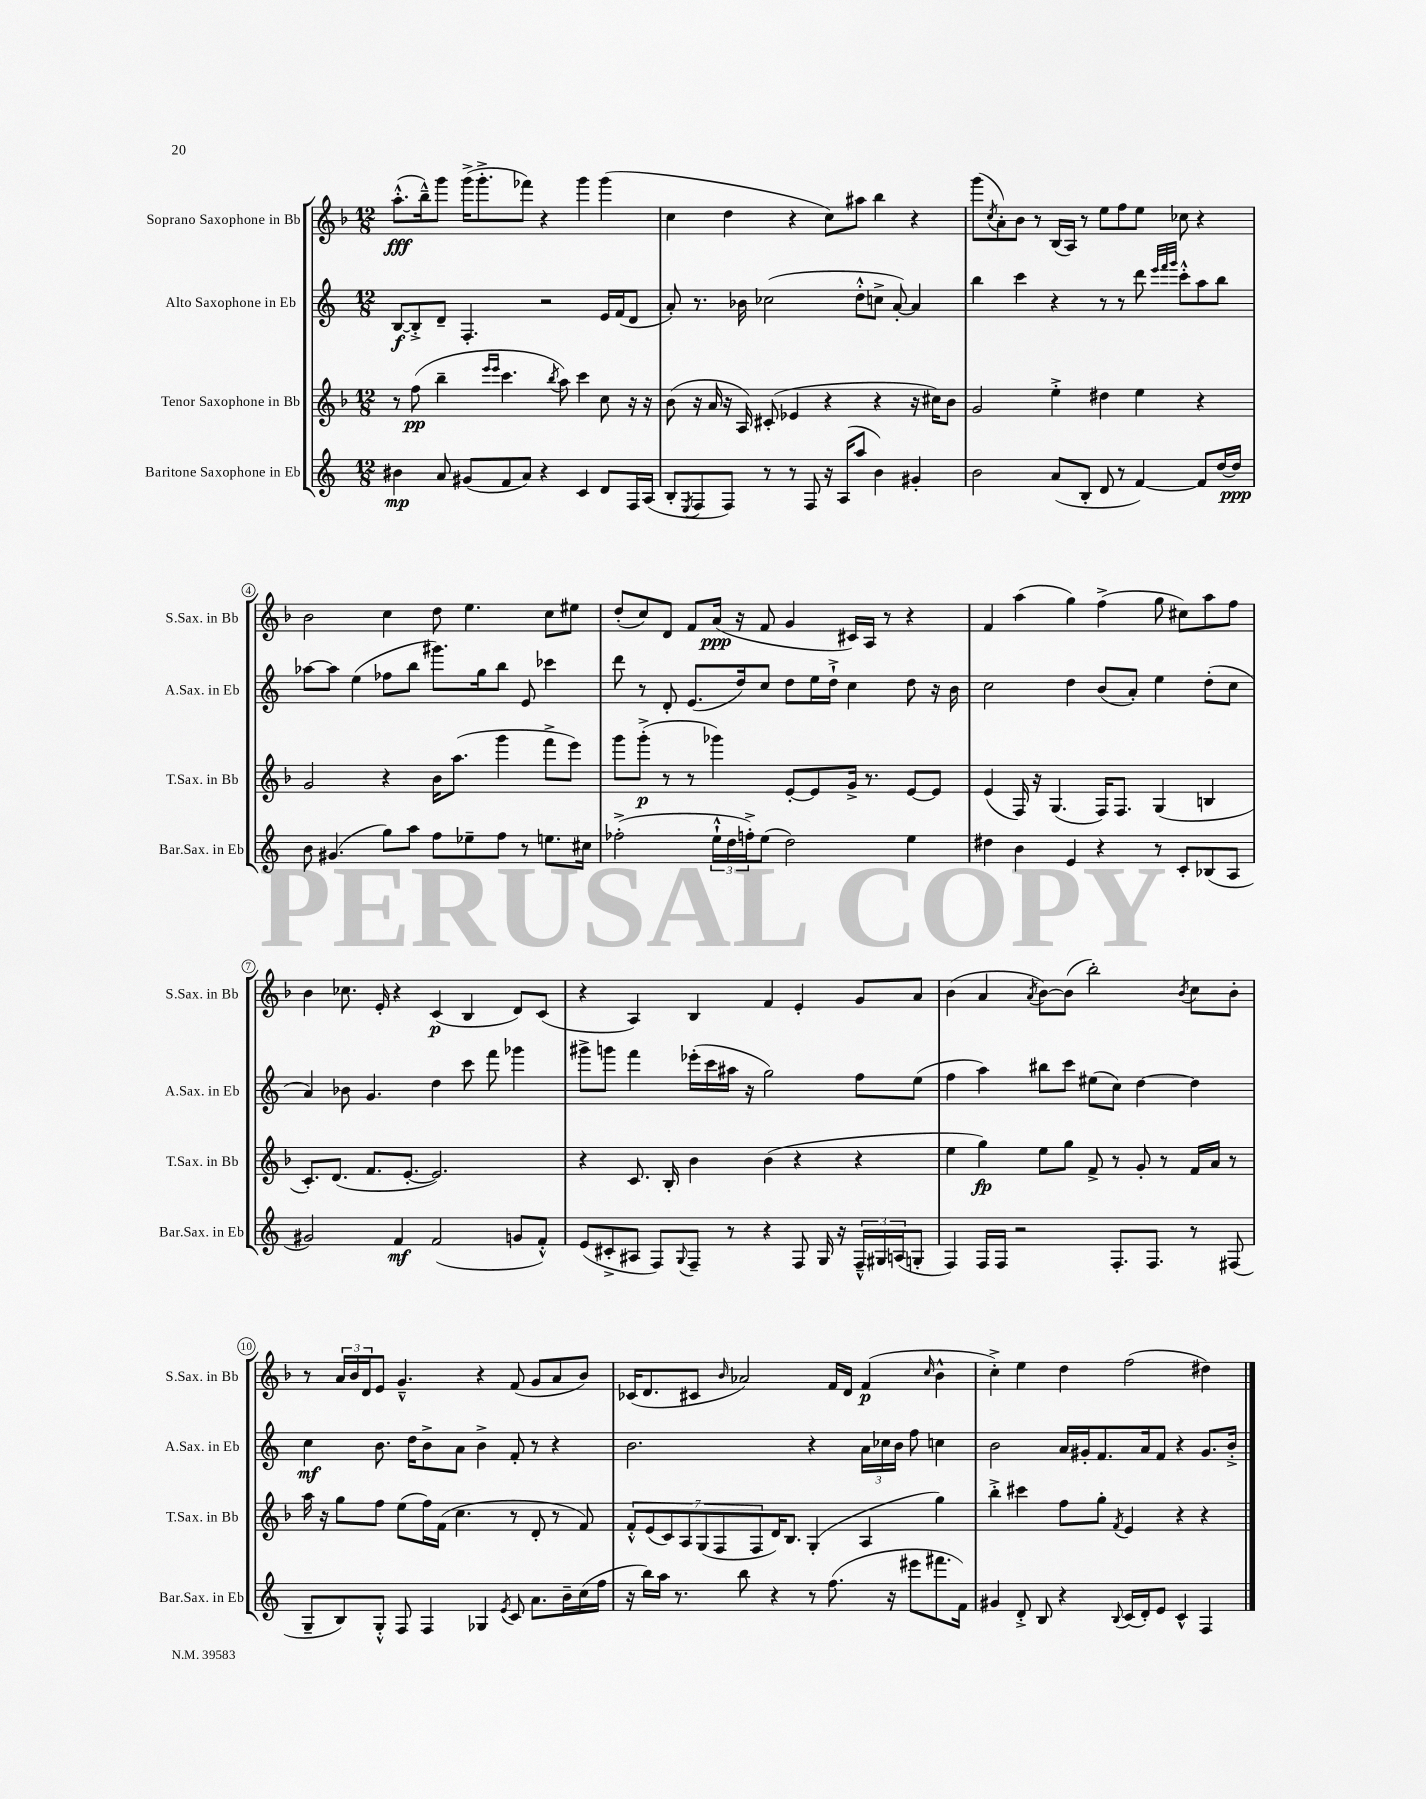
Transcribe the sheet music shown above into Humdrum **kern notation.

**kern	**kern	**kern	**kern
*staff4	*staff3	*staff2	*staff1
*clefG2	*clefG2	*clefG2	*clefG2
*k[]	*k[b-]	*k[]	*k[b-]
*M12/8	*M12/8	*M12/8	*M12/8
4b#	8r	[8B	(8.aa'^^
.	(8ff	8B'^]	.
.	.	.	16bb-~^^)
8a	4bb-~	8d~	8ggg
(8g#	.	4.F'	(16ggg^
.	.	.	8.ggg'^
.	16qqeee	.	.
.	16qqeee	.	.
8f	4.ccc	.	.
8a)	.	.	8fff-)
4r	.	2r	4r
.	8qbb-	.	.
.	8aa)	.	.
4c	4ccc	.	4ggg
8d	8cc	16e	(4ggg
.	.	(16f	.
16F	16r	8d	.
(16A	16r	.	.
=	=	=	=
8B'	(8b-	8a')	4cc
8qE	.	.	.
8F	16r	8.r	.
.	16a	.	.
8F)	16r	.	4dd
.	16A)	16b-	.
8r	(8c#'	(2cc-	.
8r	4e-	.	4r
8F	.	.	.
16r	4r	.	8cc)
(16A	.	.	.
8aa	.	8dd'^^	8aa#
4b)	4r	8cc^	4bb-
.	.	[8a')	.
4g#'	16r	4a]	4r
.	16cc#)	.	.
.	8b-	.	.
=	=	=	=
2b	2g	4bb	(8ggg
.	.	.	8qcc
.	.	.	8a')
.	.	4ccc	8b-
.	.	.	8r
(8a	4ee'^	4r	(16B-
.	.	.	16A)
8B'	.	.	8r
8d	4dd#	8r	8ee
8r	.	8r	8ff
[4f)	4ee	8ddd	8ee
.	.	32qqeee	.
.	.	32qqfff	.
.	.	32qqggg	.
.	.	8ccc'^^	8cc-
8f]	4r	8aa	4r
[16dd	.	8bb	.
16dd]	.	.	.
=	=	=	=
8b	2g	[8aa-	2b-
(4.g#	.	8aa-]	.
.	.	(4ee	.
8gg)	4r	8ff-	4cc
8aa	.	8bb	.
8ff	16b-	8.ggg#)	8dd
.	(8.aa	.	.
8ee-~	.	.	4.ee
.	.	16gg	.
8ff	4ggg	8bb	.
8r	.	8e	.
8.ee	8fff^	4ccc-	8cc
.	8eee)	.	8ee#
16cc#	.	.	.
=	=	=	=
(2ff-'^	8ggg	8ddd	(8dd'
.	(8ggg'^	8r	8cc)
.	8r	8d'	8d
.	8r	(8.e	8f
24ee`^^	4ggg-)	.	(16a
24dd	.	.	.
.	.	16dd)	16r
24ff'^)	.	.	.
(8ee	.	8cc	8f
2dd)	[8e'	8dd	4g
.	8e]	16ee	.
.	.	16dd`^	.
.	16g^	4cc	16c#)
.	8.r	.	16A
.	.	.	8r
4ee	[8e	8dd	4r
.	8e]	16r	.
.	.	16b	.
=	=	=	=
4dd#	(4e	2cc	4f
4b	16F)	.	(4aa
.	16r	.	.
.	(4.G	.	.
4e	.	4dd	4gg)
4r	16F)	(8b	(4ff^
.	8.F	.	.
.	.	8a')	.
8r	(4G	4ee	8gg
8c'	.	.	8cc#)
(8B-	4B	(8dd'	8aa
8A	.	8cc	8ff
=	=	=	=
2g#)	8.c')	4a)	4b-
.	(8.d	.	.
.	.	8b-	8.cc-
.	8.f	4.g	.
.	.	.	16e'
4f	.	.	4r
.	[8.e'	.	.
(2f	2.e])	4dd	(4c
.	.	8ccc	4B-
.	.	8fff	.
8g	.	4ggg-	8d)
8f'^^)	.	.	(8c
=	=	=	=
(8e	4r	8ggg#^	4r
8c#'^	.	8ggg	.
8A#	8.c	4fff	4A)
8F)	.	.	.
.	16B-'	.	.
8qqG	.	.	.
8F~	4b-	(16eee-'	4B-
.	.	16ccc	.
8r	.	16aa#	.
.	.	16r	.
4r	(4b-	2gg)	4f
8F	4r	.	4e'
16G	.	.	.
16r	.	.	.
24F~^^	4r	8ff	8g
24G#	.	.	.
(24A	.	.	.
8G'	.	(8ee	8a
=	=	=	=
4F)	4ee	4ff	(4b-
16F	4gg)	4aa)	4a
16F	.	.	.
2r	.	.	.
.	.	.	8qa
.	8ee	8bb#	[8b-)
.	8gg	8ccc	(8b-]
.	8f^	(8ee#	2bb-')
8.F'	8r	8cc)	.
.	8g'	[4dd	.
8.F	.	.	.
.	8r	.	.
.	.	.	8qb-
8r	16f	4dd]	8cc
.	16a	.	.
(8F#	8r	.	8b-'
=	=	=	=
8G~	16aa	4cc	8r
.	16r	.	.
8B)	8gg	.	24a
.	.	.	24b-
.	.	.	24d
8G'^^	8ff	8.b	8e
8F	(8ee	.	4.g~^^
.	.	16dd	.
4F	16ff)	8b^	.
.	(16f	.	.
.	4.cc	8a	.
4G-	.	4b^	4r
8qe	.	.	.
8c	8r	8f'	(8f
8.a	8d'	8r	8g
.	8r	4r	8a
16b~	.	.	.
(16cc	8f)	.	8b-)
16ff	.	.	.
=	=	=	=
16r	14f'^^	2.b	(16c-
16bb)	.	.	8.d
.	(14e	.	.
16aa	.	.	.
.	14c)	.	.
8.r	.	.	.
.	14A	.	.
.	.	.	8c#
.	(14G	.	.
.	14F	.	.
.	.	.	16qqb-
8bb	.	.	2a-)
.	14F	.	.
4r	16d)	.	.
.	8.B-	.	.
8r	(4G'	4r	.
(8.ff	.	.	16f
.	.	.	16d
.	4A	24a	(4f
.	.	24cc-	.
16r	.	.	.
.	.	24b	.
8eee#	.	8ff	.
.	.	.	16qqcc
8.fff#	4gg)	4cc	4b-^^
16f)	.	.	.
=	=	=	=
4g#	4bb-'^	2b	4cc'^)
8d'^	4ccc#	.	4ee
8B	.	.	.
4r	8ff	16a	4dd
.	.	16g#'	.
.	8gg'	8.f	.
8qqB	8qf	.	.
(16c	4e	.	(2ff
16d')	.	16a	.
8e	.	8f	.
4c^^	4r	4r	.
4F	4r	8.g#	4dd#)
.	.	16b'^	.
==	==	==	==
*-	*-	*-	*-
